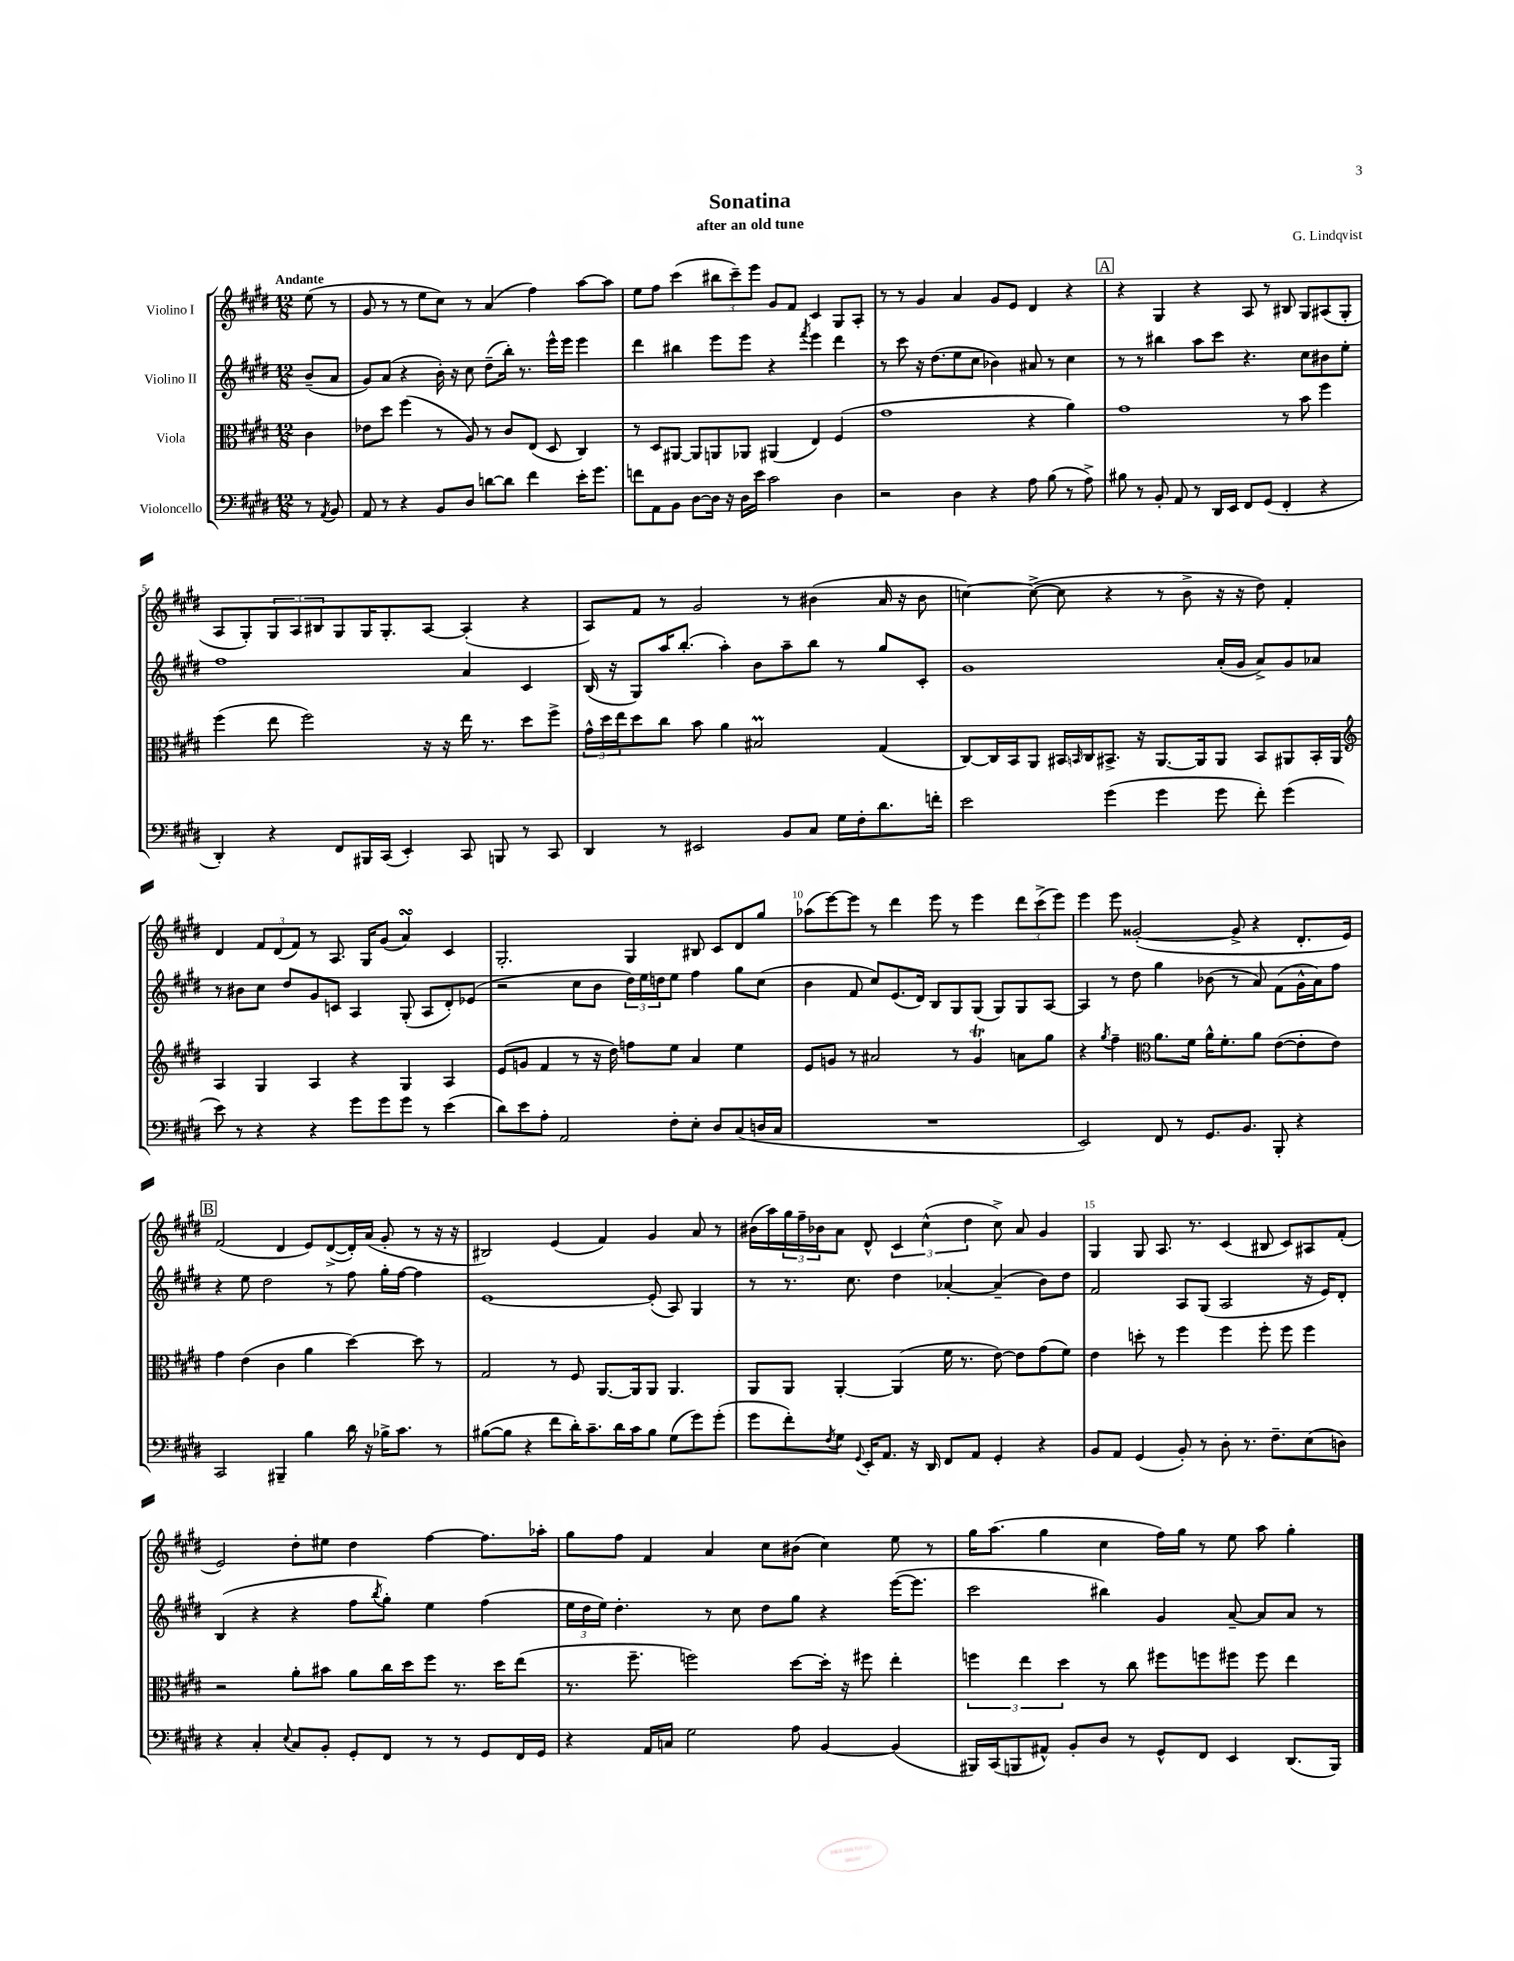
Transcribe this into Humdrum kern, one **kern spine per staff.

**kern	**kern	**kern	**kern
*part4	*part3	*part2	*part1
*staff4	*staff3	*staff2	*staff1
*I"Violoncello	*I"Viola	*I"Violino II	*I"Violino I
*clefF4	*clefC3	*clefG2	*clefG2
*k[f#c#g#d#]	*k[f#c#g#d#]	*k[f#c#g#d#]	*k[f#c#g#d#]
*M12/8	*M12/8	*M12/8	*M12/8
=	=	=	=
!	!	!	!LO:TX:a:B:t=Andante
8r	4c#\	(8b~/L	(8ee\
8qAA/	.	.	.
8BB/	.	8a/J	8r
=1	=1	=1	=1
8AA/	8e-X\L	8g#/L)	8g#/
8r	8dd#\J	(8a/J	8r
4r	(4ff#\	4r	8r
.	.	.	8ee\L
8BB/L	8r	16b'\)	8cc#\J)
.	.	16r	.
8D#/J	8A/)	8cc#\	8r
[8dn\L	8r	(8dd#~\L	(4a/
8d\J]	8c#/L	16bb'\Jk)	.
.	.	8.r	.
4f#\	(8E/J	.	4ff#\)
.	8D#/	16eee^^\LL	.
.	.	16eee\JJ	.
16e'\KL	4C#/)	4eee\	[8aa\L
8.g#\J	.	.	.
.	.	.	8aa\J]
=2	=2	=2	=2
8fn\L	8r	4ddd#\	8ee\L
8AA\	8D#/L	.	8ff#\J
8BB\J	[8AA#X/J	4bb#X\	(4ccc#\
[8D#\L	8AA#/L]	.	.
16D#\Jk]	8AAn/	8eee\L	12bb#X\L
16r	.	.	.
.	.	.	12ccc#~\)
16D#\LL	8AA-X/J	8eee\J	.
.	.	.	12eee\J
16e\JJ	.	.	.
2c#\	(4AA#X/	4r	8g#/L
.	.	.	8f#/J
.	.	8qfff#/	.
.	4E/)	4eee\	4c#/
4D#\	(4F#/	4ddd#\	8G#/L
.	.	.	8A'/J
=3	=3	=3	=3
2r	1g#	8r	8r
.	.	8ccc#\	8r
.	.	16r	4g#/
.	.	(8.dd#\L	.
4D#\	.	8ee\	4a/
.	.	8cc#\J	.
4r	.	4b-X\)	8g#/L
.	.	.	8e/J
8A\	4r	8a#X/	4d#/
(8B\	.	8r	.
8r	4a\)	4cc#\	4r
8A^\)	.	.	.
!!LO:REH:place=s1:t=A
=4	=4	=4	=4
8B#X\	1g#	8r	4r
8r	.	8r	.
8BB'/	.	4bb#X\	4G#/
8AA/	.	.	.
8r	.	8aa\L	4r
16DD#/LL	.	8ccc#\J	.
16EE/JJ	.	.	.
8FF#/L	.	4.r	8A/
(8GG#/J	.	.	8r
4FF#'/	8r	.	8B#X/
.	8b\	8cc#\L	8G#/L
4r	4ff#\	8b#X\	(8A#X/
.	.	8ee'\J	8G#'/J
!!LO:LB:g=z
=5	=5	=5	=5
4DD#'/)	(4ff#\	1ff#	8A/L
.	.	.	8G#'/)
4r	8ee\	.	12G#/
.	.	.	12A/
.	2ff#\)	.	.
.	.	.	12B#X/
8FF#/L	.	.	8G#/
16BBB#X/L	.	.	16G#/K
(16CC#/JJ	.	.	8.G#'/
4EE'/)	.	.	.
.	16r	.	[8A/J
.	16r	.	.
8CC#/	16ee\	4a/	(4A'/]
.	8.r	.	.
8BBBn/	.	.	.
8r	8dd#\L	4c#/	4r
8CC#/	8ff#^\J	.	.
=6	=6	=6	=6
4DD#/	24g#^^\LL	(16B/	8A/L)
.	24dd#\	.	.
.	.	16r	.
.	24ee\J	.	.
.	8dd#\	8G#/L)	8f#/J
8r	8cc#\J	16aa/K	8r
.	.	(8.bb'/J	.
2EE#X/	8b\	.	2g#/
.	4a\	4aa'\)	.
.	2B#Xm/	8b\L	.
8BB/L	.	8aa~\	8r
8C#/J	.	8bb\J	(4b#X\
16G#\LL	.	8r	.
16F#'\J	.	.	.
8.d#\	(4G#/	8gg#/L	16a/
.	.	.	16r
.	.	8c#'/J	8b#\
16fn'\Jk	.	.	.
=7	=7	=7	=7
2e\	[8C#/L)	1g#	[4ccn\)
.	16C#/L]	.	.
.	16BB/J	.	.
.	8AA/J	.	(8cc^\_
.	16BB#X/LL	.	8cc\]
.	16qqBBn/	.	.
.	16C#/J	.	.
(4g#\	8.BB#X^/J	.	4r
.	16r	.	.
4g#\	[8.AA/L	.	8r
.	.	.	8b^\
.	16AA/k]	.	.
8g#\	8AA/J	(16a'/LL	16r
.	.	16g#/JJ	16r
8f#'\)	8BB#/L	8a^/L)	8dd#\)
(4g#\	8AA#X/	8g#/	4f#'/
.	16BB#'/L	8a-X/J	.
.	16AA#/JJ	.	.
!!LO:LB:g=z
=8	=8	=8	=8
*	*clefG2	*	*
8e\)	4A/	8r	4d#/
8r	.	8b#X\L	.
4r	4G#/	8cc#\J	12f#/L
.	.	.	(12d#/
.	.	8dd#/L	.
.	.	.	12f#/J)
4r	4A/	8g#/	8r
.	.	8cn/J	8.A/
8g#\L	4r	4A/	.
.	.	.	16G#/KL
8g#\	.	.	(8g#/J
8g#\J	4G#/	(8G#'/	4asSSs/)
8r	.	8A/L	.
(4e\	4A/	8d#'/)	4c#/
.	.	(8e-X/J	.
=9	=9	=9	=9
8d#\L)	(8e/L	2r	2.G#'/
8e\	8gn/J	.	.
8A'\J	4f#/	.	.
2AA/	.	.	.
.	8r	8cc#\L	.
.	16r	8b\J	.
.	16dd#\)	.	.
.	8ffn\L	24dd#\LL)	4G#/
.	.	24ee\	.
.	.	24ddn\J	.
8F#'\L	8ee\J	8ee\J	.
8E'\J	4a/	4ff#\	8B#X/
8D#/L	.	.	8c#/L
(8C#/	4ee\	8gg#\L	8d#/
16Dn/L	.	(8cc#\J	8gg#/J
16C#/JJ	.	.	.
=10	=10	=10	=10
1.r	8e/L	4b\	(8aa-X\L
.	8gn/J	.	[8eee\)
.	8r	8f#/	8eee\J]
.	2a#X/	8cc#/L)	8r
.	.	(8.e/	4ddd#\
.	.	16d#/Jk)	.
.	.	8B/L	8eee\
.	8r	8G#/	8r
.	4gT/	(8G#/J	4eee\
.	.	8G#/L)	.
.	8an\L	8G#/	12ddd#\L
.	.	.	(12ccc#^\
.	8gg#\J	[8A/J	.
.	.	.	12eee\J)
=11	=11	=11	=11
2EE/)	4r	4A/]	4eee\
.	8qgg#/	.	.
.	4ff#~\	8r	8eee\
.	.	8dd#\	([2g##X'/
*	*clefC3	*	*
8FF#/	8.a\L	4gg#\	.
8r	.	.	.
.	16f#\Jk	.	.
8.GG#/L	16a^^\KL	(8b-X\	.
.	8.f#'\	.	.
.	.	8r	8g##^/]
8.BB/J	.	.	.
.	8a\J	8a/)	4r
8BBB'/	([8e\L	(8f#\L	.
4r	8e'\]	16g#^^\L	8.d#'/L
.	.	16a\J)	.
.	8e\J)	8ff#\J	.
.	.	.	16e/Jk)
!!LO:LB:g=z
!!LO:REH:place=s1:t=B
=12	=12	=12	=12
2CC#/	4g#\	4r	(2f#/
.	(4e\	8ee\	.
.	.	2dd#\	.
4BBB#X~/	4c#\	.	4d#/
4B\	4a\	.	8e/L)
.	.	8r	([8d#^/
16d#\	[4dd#\)	8ff#\	16d#'/L])
16r	.	.	(16a/JJ
16B-X^\KL	.	16gg#'\LL	8g#'/
8.c#\J	.	[16ff#\JJ	.
.	8dd#\]	4ff#\]	8r
8r	8r	.	16r
.	.	.	16r
=13	=13	=13	=13
([8B#X\L	2G#/	[1e	2B#X/)
8B#\J]	.	.	.
4r	.	.	.
8f#\L	8r	.	(4e/
16d#'\K)	8F#/	.	.
8.c#~\	.	.	.
.	[8.AA/L	.	4f#/)
16d#\L	.	.	.
16c#\J	16AA/k]	.	.
8B#\J	8AA/J	(8e'/]	4g#/
(8G#\L	4.AA/	8A/)	.
8g#\)	.	4G#/	8a/
(8g#'\J	.	.	8r
=14	=14	=14	=14
8g#\L	8AA/L	8r	(16b#X\LL
.	.	.	16aa\)
8f#'\)	8AA/J	8.r	24gg#\
.	.	.	24ff#~\
.	.	.	24b-X\J
8qF#/	.	.	.
8G#\J	[4AA'/	.	8a\J
.	.	8.cc#\	.
8qqGG#/	.	.	.
16EE'/KL	.	.	8d#^^/
8.AA/J	.	.	.
.	(4AA/]	4dd#\	6c#/
16r	.	.	.
.	.	.	(6cc#^^\
16DD#/	.	.	.
8FF#/L	16f#\	[4a-X'/	.
.	8.r	.	.
.	.	.	6dd#\
8AA/J	.	.	.
4GG#'/	[8e\)	(4a-~/]	8cc#^\)
.	8e\L]	.	8a/
4r	(8g#\	8b\L)	4g#/
.	8f#\J)	8dd#\J	.
=15	=15	=15	=15
8BB/L	4e\	2f#/	4G#/
8AA/J	.	.	.
(4GG#/	8ddn'\	.	8G#/
.	8r	.	8.A/
8BB'/)	4ff#\	8A/L	.
.	.	.	8.r
8r	.	(8G#/J	.
8D#'\	4ff#\	2A/	(4c#/
8.r	.	.	.
.	8ff#'\	.	8B#X/
8.F#~\L	.	.	.
.	8ff#\	.	8c#/L)
(8E\	4ff#\	16r	8A#X/
.	.	16e/KL)	.
8Dn\J)	.	8d#'/J	(8f#'/J
!!LO:LB:g=z
=16	=16	=16	=16
4r	2r	(4B/	2e/)
4C#'/	.	4r	.
8qqE/	.	.	.
8C#/L	8a'\L	4r	8dd#'\L
8BB'/J	8b#X\J	.	8ee#X\J
8GG#'/L	8a\L	8ff#\L	4dd#\
.	.	8qbb/	.
8FF#/J	16cc#\L	8gg#'\J)	.
.	16dd#\J	.	.
8r	8ff#\J	4ee\	[4ff#\
8r	8.r	.	.
8GG#/L	.	(4ff#\	8.ff#\L]
.	16dd#\KL	.	.
16FF#/L	(8ee\J	.	.
16GG#/JJ	.	.	16aa-X'\Jk
=17	=17	=17	=17
4r	8.r	24ee\LL	8gg#\L
.	.	24dd#\	.
.	.	24ee\JJ)	.
.	.	4.dd#'\	8ff#\J
.	8.ff#~\	.	.
16AA/LL	.	.	4f#/
16Cn/JJ	.	.	.
2G#\	2ffn\)	.	.
.	.	8r	4a/
.	.	8cc#\	.
.	.	8dd#\L	8cc#\L
8A\	[8dd#\L	8gg#\J	(8b#X\J
[4BB/	16dd#'\Jk]	4r	4cc#\)
.	16r	.	.
.	8ff#X\	.	.
(4BB/]	4ee'\	([16eee\KL	8ee\
.	.	8.eee\J]	.
.	.	.	8r
=18	=18	=18	=18
16BBB#X/LL)	6ffn\	2ccc#\	16gg#\KL
(16CC#/J	.	.	(8.aa\J
8BBBn/	.	.	.
.	6ee\	.	.
8AA#X^^/J)	.	.	4gg#\
.	6dd#\	.	.
8BB'/L	.	.	.
8D#/J	8r	4bb#X\)	4cc#\
8r	8cc#\	.	.
8GG#^^/L	8ff#X\L	4g#/	16ff#\LL)
.	.	.	16gg#\JJ
8FF#/J	8ffn\	.	8r
4EE/	8ff#X\J	[8a~/	8ee\
.	8ff#\	8a/L]	8aa\
(8.DD#/L	4ee\	8a/J	4gg#'\
.	.	8r	.
16BBB/Jk)	.	.	.
==	==	==	==
*-	*-	*-	*-
